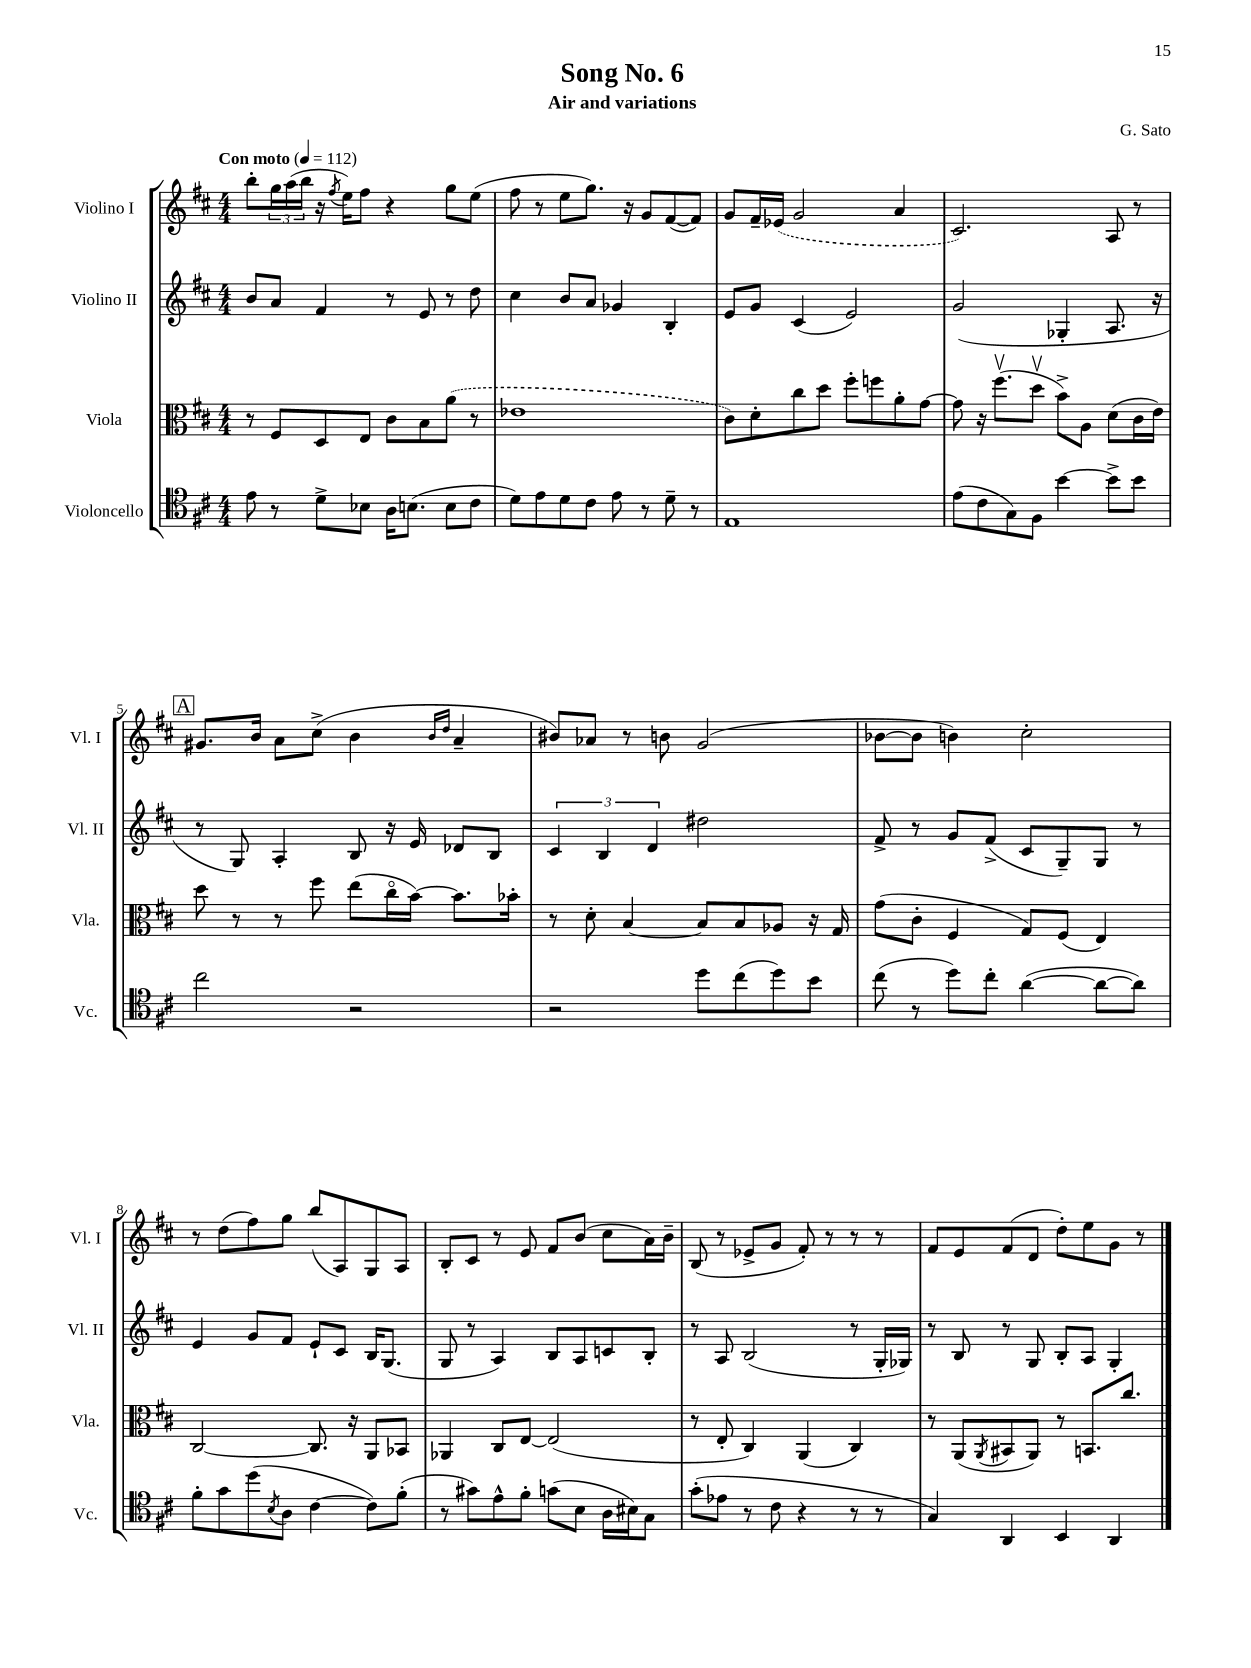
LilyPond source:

\header { title = "Song No. 6" composer = "G. Sato" subtitle = "Air and variations" }
<<
\new StaffGroup <<
\new Staff = "s0" \with { instrumentName = "Violino I" shortInstrumentName = "Vl. I" } {
    \clef treble \key d \major \numericTimeSignature \time 4/4 \tempo "Con moto" 4 = 112
    b''8-. \tuplet 3/2 { g''16 a''16( b''16 } r16 \acciaccatura { fis''8 } e''16) fis''8 r4 g''8 e''8( |
    fis''8 r8 e''8 g''8.) r16 g'8 fis'8~( fis'8) |
    g'8 fis'16-- \once \slurDashed ees'16( g'2 a'4 |
    cis'2.) a8 r8 |
    \mark \markup { \box "A" } gis'8. b'16 a'8 cis''8->( b'4 \grace { b'16 d''16 } a'4-- |
    bis'8) aes'8 r8 b'8 g'2( |
    bes'8~ bes'8 b'4) cis''2-. |
    r8 d''8( fis''8) g''8 b''8( a8) g8 a8 |
    b8-. cis'8 r8 e'8 fis'8 b'8( cis''8 a'16) b'16-- |
    b8( r8 ees'8-> g'8 fis'8-.) r8 r8 r8 |
    fis'8 e'8 fis'8( d'8 d''8-.) e''8 g'8 r8 \bar "|." |
}
\new Staff = "s1" \with { instrumentName = "Violino II" shortInstrumentName = "Vl. II" } {
    \clef treble \key d \major \numericTimeSignature \time 4/4
    b'8 a'8 fis'4 r8 e'8 r8 d''8 |
    cis''4 b'8 a'8 ges'4 b4-. |
    e'8 g'8 cis'4( e'2) |
    g'2( ges4-. a8. r16 |
    \mark \markup { \box "A" } r8 g8) a4-. b8 r16 e'16 des'8 b8 |
    \tuplet 3/2 { cis'4 b4 d'4 } dis''2 |
    fis'8-> r8 g'8 fis'8->( cis'8 g8--) g8 r8 |
    e'4 g'8 fis'8 e'8-! cis'8 b16 g8.( |
    g8 r8 a4) b8 a8 c'8 b8-. |
    r8 a8 b2( r8 g16-. ges16) |
    r8 b8 r8 g8 b8-. a8 g4-. \bar "|." |
}
\new Staff = "s2" \with { instrumentName = "Viola" shortInstrumentName = "Vla." } {
    \clef alto \key d \major \numericTimeSignature \time 4/4
    r8 fis8 d8 e8 cis'8 b8 \once \slurDashed a'8( r8 |
    ees'1 |
    cis'8) d'8-. cis''8 d''8 fis''8-. f''8 a'8-. g'8~ |
    g'8 r16 fis''8.\upbow( d''8\upbow b'8->) a8 d'8( cis'16 e'16) |
    \mark \markup { \box "A" } d''8 r8 r8 fis''8 e''8( cis''16\flageolet b'16~) b'8. bes'16-. |
    r8 d'8-. b4~ b8 b8 aes8 r16 g16 |
    g'8( cis'8-. fis4 g8) fis8( e4) |
    cis2~ cis8. r16 a,8 bes,8 |
    aes,4 cis8 e8~ e2( |
    r8 e8-. cis4) a,4( cis4) |
    r8 a,8( \acciaccatura { a,8 } bis,8 a,8) r8 b,8. cis''8. \bar "|." |
}
\new Staff = "s3" \with { instrumentName = "Violoncello" shortInstrumentName = "Vc." } {
    \clef tenor \key d \major \numericTimeSignature \time 4/4
    e'8 r8 d'8-> bes8 a16 b8.( b8 cis'8 |
    d'8) e'8 d'8 cis'8 e'8 r8 d'8-- r8 |
    e1 |
    e'8( cis'8 g8) fis8 b'4~ b'8-> b'8 |
    \mark \markup { \box "A" } cis''2 r2 |
    r2 d''8 cis''8( d''8) b'8 |
    cis''8( r8 d''8) cis''8-. a'4~( a'8~ a'8) |
    fis'8-. g'8 d''8( \acciaccatura { b8 } a8 cis'4~ cis'8) fis'8-.( |
    r8 gis'8) e'8-^ fis'8-. g'8( b8 a16 bis16) g8 |
    g'8-.( ees'8 r8 cis'8 r4 r8 r8 |
    g4) a,4 b,4 a,4 \bar "|." |
}
>>
>>
